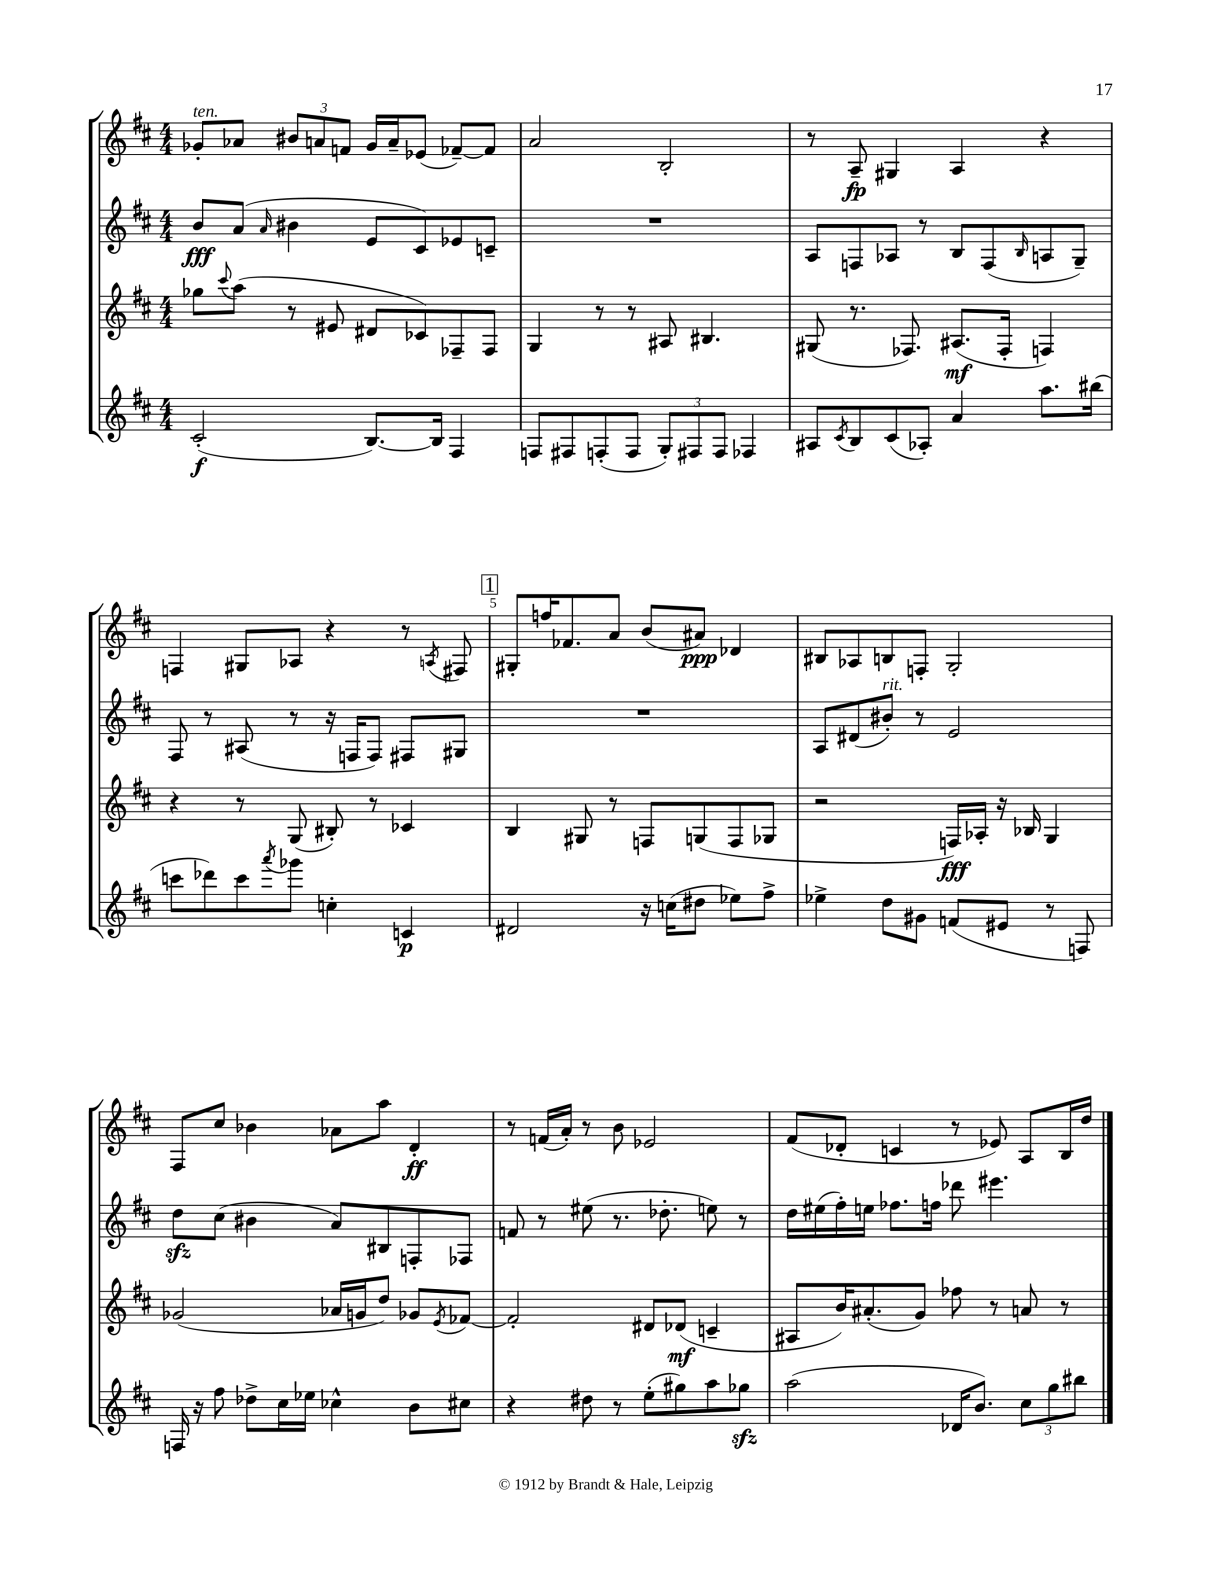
<<
\new StaffGroup <<
\new Staff = "s0" {
    \clef treble \key d \major \numericTimeSignature \time 4/4
    ges'8-.^\markup { \italic "ten." } aes'8 \tuplet 3/2 { bis'8 a'8 f'8 } ges'16 a'16-- ees'8( fes'8~--) fes'8 |
    a'2 b2-. |
    r8 a8--\fp gis4 a4 r4 |
    f4 gis8 aes8 r4 r8 \acciaccatura { a8 } fis8 |
    \mark \markup { \box "1" } gis8-. f''16 fes'8. a'8 b'8( ais'8\ppp) des'4 |
    bis8 aes8 b8 f8-. g2-. |
    fis8 cis''8 bes'4 aes'8 a''8 d'4-.\ff |
    r8 f'16( a'16-.) r8 b'8 ees'2 |
    fis'8( des'8-. c'4 r8 ees'8) a8 b16 d''16 \bar "|." |
}
\new Staff = "s1" {
    \clef treble \key d \major \numericTimeSignature \time 4/4
    b'8\fff a'8( \grace { a'16 } bis'4 e'8 cis'8) ees'8 c'8-- |
    R1 |
    a8 f8 aes8 r8 b8 f8( \grace { b16 } a8 g8--) |
    fis8 r8 ais8( r8 r16 f16 f8) fis8 gis8 |
    \mark \markup { \box "1" } R1 |
    a8 dis'8( bis'8-.^\markup { \italic "rit." }) r8 e'2 |
    d''8\sfz cis''8( bis'4 a'8) bis8 f8-. fes8 |
    f'8 r8 eis''8( r8. des''8.-. e''8) r8 |
    d''16 eis''16( fis''16-.) e''16 fes''8. f''16 des'''8 eis'''4. \bar "|." |
}
\new Staff = "s2" {
    \clef treble \key d \major \numericTimeSignature \time 4/4
    ges''8 \appoggiatura { cis'''8 } a''8( r8 eis'8 dis'8 ces'8) fes8-- fes8 |
    g4 r8 r8 ais8 bis4. |
    gis8( r8. fes8.) ais8.\mf( fes16-. f4) |
    r4 r8 g8( bis8-.) r8 ces'4 |
    \mark \markup { \box "1" } b4 gis8 r8 f8 g8( f8 ges8 |
    r2 f16\fff) aes16-. r16 bes16 g4 |
    ges'2( aes'16 g'16 d''8) ges'8 \acciaccatura { e'8 } fes'8~ |
    fes'2-. dis'8 des'8\mf( c'4-- |
    ais8 b'16) ais'8.-.( g'8) fes''8 r8 a'8 r8 \bar "|." |
}
\new Staff = "s3" {
    \clef treble \key d \major \numericTimeSignature \time 4/4
    cis'2-.\f( b8.~) b16 fis4 |
    f8 fis8 f8-.( f8 \tuplet 3/2 { g8-.) fis8 fis8 } fes4 |
    ais8 \acciaccatura { cis'8 } b8 cis'8( aes8-.) a'4 a''8. bis''16( |
    c'''8 des'''8) c'''8 \acciaccatura { a'''8 } ges'''8 c''4-. c'4\p |
    \mark \markup { \box "1" } dis'2 r16 c''16( dis''8 ees''8) fis''8-> |
    ees''4-> d''8 gis'8 f'8( eis'8 r8 f8) |
    f16 r16 fis''8 des''8-> cis''16 ees''16 ces''4-^ b'8 cis''8 |
    r4 dis''8 r8 e''8-.( gis''8) a''8 ges''8\sfz |
    a''2( des'16 b'8.) \tuplet 3/2 { cis''8 g''8 bis''8 } \bar "|." |
}
>>
>>
\layout { \context { \Score \override BarNumber.break-visibility = ##(#f #t #t) barNumberVisibility = #(every-nth-bar-number-visible 5) } }
